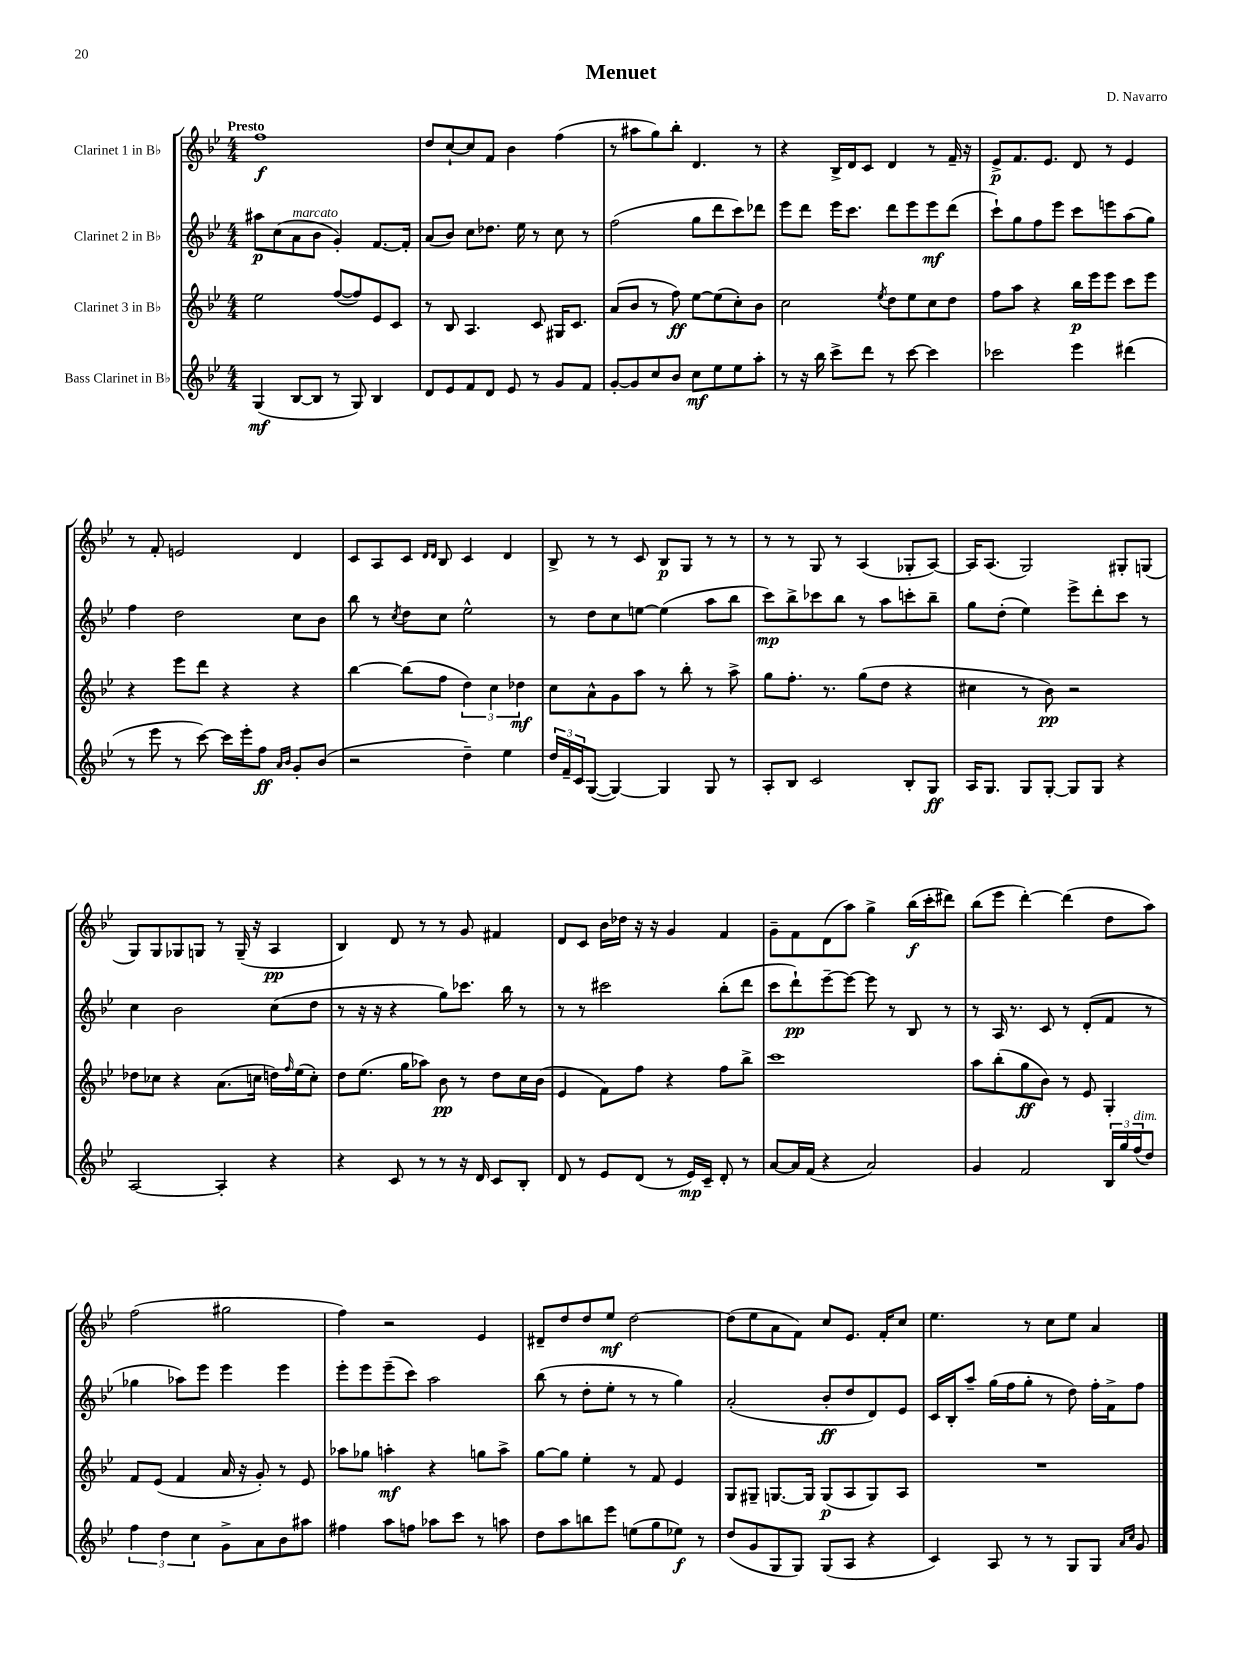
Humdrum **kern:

**kern	**kern	**kern	**kern
*staff4	*staff3	*staff2	*staff1
*clefG2	*clefG2	*clefG2	*clefG2
*k[b-e-]	*k[b-e-]	*k[b-e-]	*k[b-e-]
*M4/4	*M4/4	*M4/4	*M4/4
(4G/	2ee-\	8aa#\L	1ff
.	.	(8cc\	.
[8B-/L	.	8a\	.
8B-/]J	.	8b-\J	.
8r	([8ff/L	4g'/)	.
8G/)	8ff/])	.	.
4B-/	8e-/	[8.f/L	.
.	8c/J	.	.
.	.	16f'/]Jk	.
=	=	=	=
8d/L	8r	(8a/L	8dd/L
8e-/	8B-/	8b-/J)	[8cc`/
8f/	4.A/	8cc\L	8cc/]
8d/J	.	8.dd-\J	8f/J
8e-/	.	.	4b-\
.	.	16ee-\	.
8r	8c/	8r	.
8g/L	16G#/LK	8cc\	(4ff\
.	8.c/J	.	.
8f/J	.	8r	.
=	=	=	=
[8g'/L	(8a/L	(2ff\	8r
8g/]	8b-/J	.	8aa#\L
8cc/	8r	.	8gg\)
8b-/J	8ff\)	.	8bb-'\J
8cc\L	[8ee-\L	8gg\L	4.d/
8ee-\	(8ee-\]	8ddd\	.
8ee-\	8cc'\)	8ccc\)	.
8aa'\J	8b-\J	8ddd-\J	8r
=	=	=	=
8r	2cc\	8eee-\L	4r
16r	.	8ddd\J	.
16bb-\	.	.	.
8ccc^\L	.	16eee-\LK	16B-^/LL
.	.	8.ccc\J	16d/J
8ddd\J	.	.	8c/J
.	8qee-/	.	.
8r	8dd\L	8ddd\L	4d/
[8ccc\	8ee-\	8eee-\	.
4ccc\]	8cc\	8eee-\	8r
.	8dd\J	(8ddd\J	16f~/
.	.	.	16r
=	=	=	=
2ccc-\	8ff\L	8ccc`\L)	8e-^/L
.	8aa\J	8gg\	8.f/
.	4r	8ff\	.
.	.	.	8.e-/J
.	.	8eee-\J	.
4eee-\	16bb-\LL	8ccc\L	8d/
.	16eee-\J	.	.
.	8eee-\J	8eee\	8r
(4ddd#\	8ccc\L	(8aa\	4e-/
.	8eee-\J	8gg\J)	.
=	=	=	=
8r	4r	4ff\	8r
8eee-\	.	.	8f'/
8r	8eee-\L	2dd\	2e/
[8ccc\)	8ddd\J	.	.
16ccc\]LL	4r	.	.
16eee-'\J	.	.	.
8ff\J	.	.	.
16qqa/LL	.	.	.
16qqb-/JJ	.	.	.
8g'/L	4r	8cc\L	4d/
(8b-/J	.	8b-\J	.
=	=	=	=
2r	[4bb-\	8bb-\	8c/L
.	.	8r	8A/
.	.	8qcc/	.
.	(8bb-\]L	8dd\L	8c/J
.	.	.	16qqd/LL
.	.	.	16qqd/JJ
.	8ff\J	8cc\J	8B-/
4dd~\)	6dd\)	2ee-^^\	4c/
.	6cc\	.	.
4ee-\	.	.	4d/
.	6dd-\	.	.
=	=	=	=
24dd/LL	8cc\L	8r	8B-^/
24f~/	.	.	.
24c/J	.	.	.
([8G/J	8a^^\	8dd\L	8r
4G/_)	8g\	8cc\	8r
.	8aa\J	[8ee\J	8c/
4G/]	8r	(4ee\]	8B-/L
.	8bb-'\	.	8G/J
8G/	8r	8aa\L	8r
8r	8aa^\	8bb-\J	8r
=	=	=	=
8A'/L	8gg\L	8ccc\L)	8r
8B-/J	8.ff'\J	8bb-^\	8r
2c/	.	8ccc-\	8G/
.	8.r	.	.
.	.	8bb-\J	8r
.	(8gg\L	8r	(4A/
.	8dd\J	8aa\L	.
8B-'/L	4r	8ccc'\	8G-'/L
8G/J	.	8bb-~\J	[8A/J)
=	=	=	=
16A/LK	4cc#\	8gg\L	16A/]LK
8.G/J	.	.	(8.A/J
.	.	(8dd'\J	.
8G/L	8r	4ee-\)	2G/)
[8G'/J	8b-\)	.	.
8G/]L	2r	8eee-^\L	.
8G/J	.	8ddd'\	.
4r	.	8ccc\J	8G#'/L
.	.	8r	(8G/J
=	=	=	=
[2A/	8dd-\L	4cc\	8G/L)
.	8cc-\J	.	8G/
.	4r	2b-\	8G-/
.	.	.	8G/J
4A'/]	(8.a\L	.	8r
.	.	.	(16G~/
.	16cc\Jk	.	16r
4r	16dd\LL)	(8cc\L	4A/
.	16qqff/	.	.
.	(16ee-\J	.	.
.	8cc'\J)	8dd\J	.
=	=	=	=
4r	8dd\L	8r	4B-/)
.	(8.ee-\J	16r	.
.	.	16r	.
8c/	.	4r	8d/
.	16gg\LK	.	.
8r	8aa-\J)	.	8r
8r	8b-\	8gg\L)	8r
16r	8r	8.ccc-\J	8g/
16d/	.	.	.
8c/L	8dd\L	.	4f#/
.	.	16bb-\	.
8B-'/J	16cc\L	8r	.
.	(16b-\JJ	.	.
=	=	=	=
8d/	4e-/	8r	8d/L
8r	.	8r	8c/J
8e-/L	8f\L)	2ccc#\	16b-\LL
.	.	.	16dd-\JJ
(8d/J	8ff\J	.	16r
.	.	.	16r
8r	4r	.	4g/
16e-/LL)	.	.	.
16c~/JJ	.	.	.
8d'/	8ff\L	(8bb-'\L	4f/
8r	8bb-^\J	8ddd\J	.
=	=	=	=
[8a/L	1ccc	8ccc\L	8g~\L
16a/]L	.	8ddd`\)	8f\
(16f/JJ	.	.	.
4r	.	[8eee-~\	(8d\
.	.	8eee-\_J	8aa\J)
2a/)	.	8eee-\]	4gg^\
.	.	8r	.
.	.	8B-/	(16bb-\LL
.	.	.	16ccc'\J
.	.	8r	8ddd#\J)
=	=	=	=
4g/	8aa\L	8r	(8bb-\L
.	(8bb-'\	16A/	8eee-\J
.	.	8.r	.
2f/	8gg\	.	[4ddd'\)
.	8b-\J)	8c/	.
.	8r	8r	(4ddd\]
.	8e-/	(8d'/L	.
24B-/LL	4G'/	8f/J	8dd\L
24gg/	.	.	.
(24ff/J	.	.	.
8dd/J)	.	8r	8aa\J)
=	=	=	=
6ff\	8f/L	4gg-\	(2ff\
.	(8e-/J	.	.
6dd\	.	.	.
.	4f/	8aa-\L)	.
6cc\	.	.	.
.	.	8eee-\J	.
8g^\L	16a/	4eee-\	2gg#\
.	16r	.	.
8a\	8g'/)	.	.
8b-\	8r	4eee-\	.
8aa#\J	8e-/	.	.
=	=	=	=
4ff#\	8aa-\L	8eee-'\L	4ff\)
.	8gg-\J	8eee-\	.
8aa\L	4aa'\	(8eee-~\	2r
8ff\J	.	8ccc\J)	.
8aa-\L	4r	2aa\	.
8ccc\J	.	.	.
8r	8gg\L	.	4e-/
8aa\	8aa^\J	.	.
=	=	=	=
8dd\L	[8gg\L	(8bb-\	8d#~/L
8aa\	8gg\]J	8r	8dd/
8bb\	4ee-'\	8dd'\L	8dd/
8eee-\J	.	8ee-'\J	8ee-/J
(8ee\L	8r	8r	[2dd\
8gg\	8f/	8r	.
8ee-\J)	4e-/	4gg\)	.
8r	.	.	.
=	=	=	=
(8dd/L	8G/L	(2a'/	(8dd\]L
8g/	8G#~/J	.	8ee-\
8G/	[8.G/L	.	8a\
8G/J)	.	.	8f\J)
.	16G/]Jk	.	.
(8G/L	(8G/L	8b-'/L	8cc/L
8A/J	8A/	8dd/	8.e-/J
4r	8G/)	8d/)	.
.	.	.	16f'/LK
.	8A/J	8e-/J	8cc/J
=	=	=	=
4c/)	1r	16c/LL	4.ee-\
.	.	16B-'/J	.
.	.	8aa~/J	.
8A/	.	(16gg\LL	.
.	.	16ff\J	.
8r	.	8gg'\J	8r
8r	.	8r	8cc\L
8G/L	.	8dd\)	8ee-\J
8G/J	.	16ff'\LL	4a/
.	.	16f^\J	.
16qqa/LL	.	.	.
16qqcc/JJ	.	.	.
8g/	.	8ff\J	.
==	==	==	==
*-	*-	*-	*-
